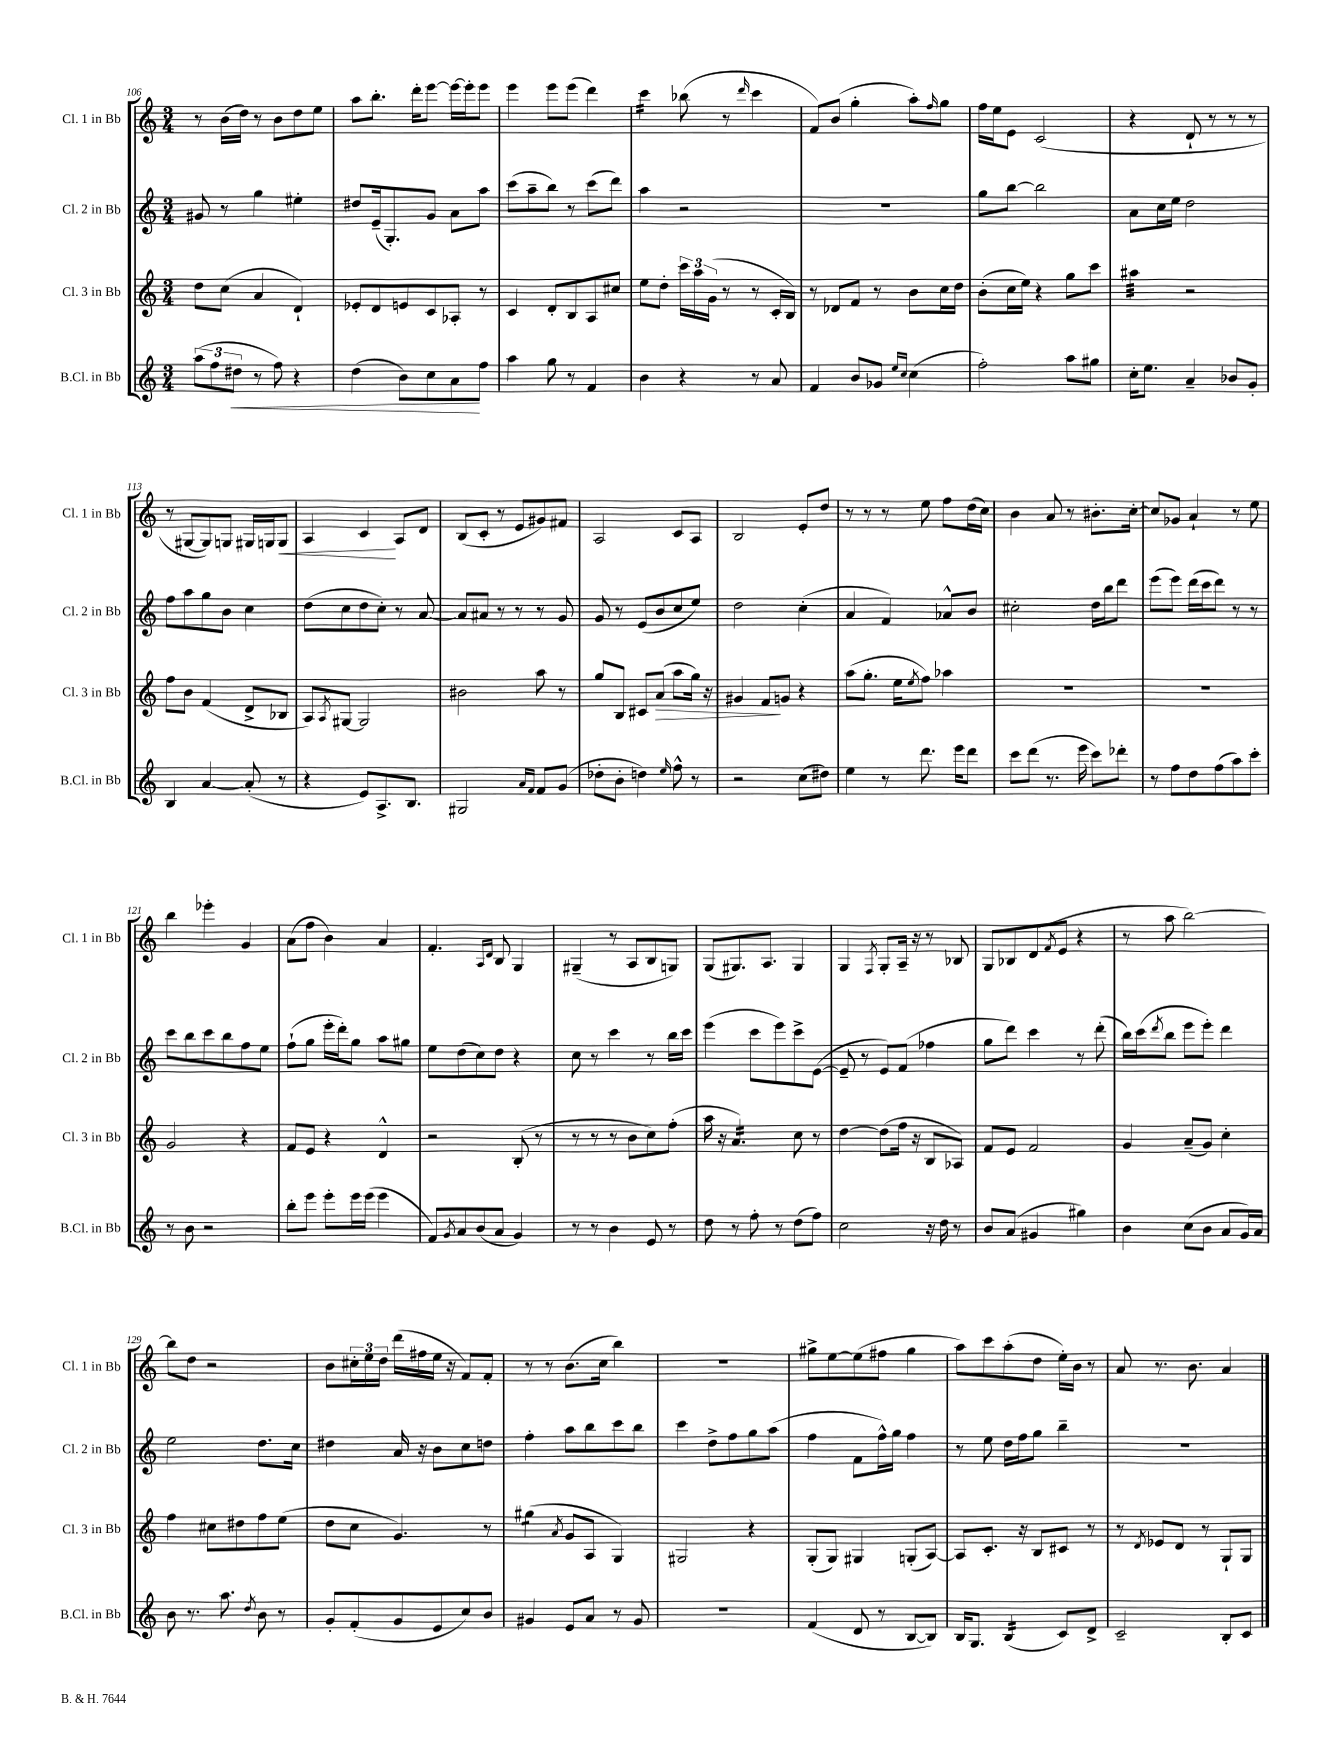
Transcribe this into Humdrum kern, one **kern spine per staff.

**kern	**kern	**kern	**kern
*staff4	*staff3	*staff2	*staff1
*clefG2	*clefG2	*clefG2	*clefG2
*k[]	*k[]	*k[]	*k[]
*M3/4	*M3/4	*M3/4	*M3/4
(12aa	8dd	8g#	8r
12ff	.	.	.
.	(8cc	8r	(16b
12dd#	.	.	.
.	.	.	16dd)
8r	4a	4gg	8r
8ff)	.	.	8b
4r	4d`)	4ee#'	8dd
.	.	.	8ee
=	=	=	=
(4dd	8e-'	8dd#	8aa
.	8d	(16e~	8.bb'
.	.	8.G')	.
8b)	8e	.	.
.	.	.	16ddd'
8cc	8c	8g	[8eee
8a	8A-'	8a	16eee_
.	.	.	16eee']
8ff	8r	8aa	8eee
=	=	=	=
4aa	4c	(8ccc	4eee
.	.	8aa~	.
8gg	8d'	8bb)	8eee
8r	8B	8r	(8eee
4f	8A	(8ccc	4ddd)
.	8cc#	8ddd)	.
=	=	=	=
4b	8ee	4aa	4ccc
.	8dd'	.	.
4r	24ccc	2r	(8bb-
.	24aa	.	.
.	(24g	.	.
.	8r	.	8r
.	.	.	16qqddd
8r	8r	.	4ccc
8a	16c'	.	.
.	16B)	.	.
=	=	=	=
4f	8r	2.r	8f)
.	8d-	.	(8b
8b	8f	.	4gg'
8g-	8r	.	.
16qqee	.	.	.
16qqcc	.	.	.
(4cc	8b	.	8aa')
.	.	.	16qqff
.	16cc	.	8gg
.	16dd	.	.
=	=	=	=
2ff')	(8b'	8gg	16ff
.	.	.	16ee
.	16cc	[8bb	8e
.	16ee)	.	.
.	4r	2bb]	(2c
8aa	8gg	.	.
8gg#	8ccc	.	.
=	=	=	=
16cc'	4aa#	8a	4r
8.ee	.	.	.
.	.	16cc	.
.	.	16ee	.
4a~	2r	2dd	8d`
.	.	.	8r
8b-	.	.	8r
8g'	.	.	8r
=	=	=	=
4B	8ff	8ff	8r
.	8b	8aa	[8G#
[4a	(4f	8gg	8G#])
.	.	8b	8G
(8a']	8d^	4cc	16G#
.	.	.	16G
8r	8B-	.	8G
=	=	=	=
4r	8A)	(8dd	4A
.	8qA	.	.
.	[8G#	8cc	.
8e)	2G#]	8dd	4c
8.A^	.	8cc')	.
.	.	8r	8A
8.B	.	.	.
.	.	[8a	8d
=	=	=	=
2G#	2b#	8a]	(8B
.	.	8a#	8c'
.	.	8r	8r
.	.	8r	8e
16qqa	.	.	.
16qqf	.	.	.
8f	8aa	8r	8g#)
(8g	8r	8g	8f#
=	=	=	=
8dd-'	8gg	8g	2A
8b'	8B	8r	.
4dd)	8c#	(8e	.
.	(8a	8b	.
16qqee	.	.	.
8ff^^	8aa	8cc	8c
8r	16gg)	8ee)	8A
.	16r	.	.
=	=	=	=
2r	4g#	2dd	2B
.	8f	.	.
.	8g	.	.
(8cc	4r	(4cc'	8e'
8dd#)	.	.	8dd
=	=	=	=
4ee	(8aa	4a	8r
.	8.gg'	.	8r
8r	.	4f)	8r
.	16ee	.	.
.	8qee	.	.
8.ddd	8ff)	.	8ee
.	4aa-	8a-^^	8ff
16eee	.	.	.
8ddd	.	8b	(16dd
.	.	.	16cc)
=	=	=	=
8ccc	2.r	2cc#'	4b
(8ddd	.	.	.
8.r	.	.	8a
.	.	.	8r
16eee	.	.	.
8ccc)	.	16dd	8.b#'
.	.	16bb	.
8ddd-'	.	8ddd	.
.	.	.	[16cc'
=	=	=	=
8r	2.r	(8eee	8cc]
8ff	.	8eee)	8g-
8dd	.	(16ddd	4a`
.	.	16ccc	.
(8ff	.	8ddd)	.
8aa)	.	8r	8r
8ccc'	.	8r	8ee
=	=	=	=
8r	2g	8ccc	4bb
8b	.	8bb	.
2r	.	8ccc	4eee-'
.	.	8bb	.
.	4r	8ff	4g
.	.	8ee	.
=	=	=	=
8bb'	8f	(8ff`	(8a
8eee	8e	8gg	8ff
8eee'	4r	16eee'	4b)
.	.	16ddd')	.
16eee	.	8gg	.
(16eee	.	.	.
4eee	4d^^	8aa	4a
.	.	8gg#	.
=	=	=	=
8f)	2r	8ee	4.f'
8qg	.	.	.
8a	.	(8dd	.
(8b	.	8cc)	.
.	.	.	16qqA
.	.	.	16qqd
8a	.	8dd	8B
4g)	(8B'	4r	4G
.	8r	.	.
=	=	=	=
8r	8r	8cc	(4G#~
8r	8r	8r	.
4b	8r	4ccc	8r
.	8b	.	8A
8e	8cc)	8r	8B
8r	(8ff'	16bb	8G)
.	.	16ccc	.
=	=	=	=
8dd	16aa	(4eee	(8G
.	16r	.	.
8r	4.a)	.	8.G#)
8ff'	.	8ccc	.
.	.	.	8.A
8r	.	8eee)	.
(8dd	8cc	8ccc^	4G#
8ff)	8r	([8e	.
=	=	=	=
2cc	[4dd	8e~]	4G
.	.	8r	.
.	.	.	8qF
.	(8dd]	8e)	8G'
.	16ff	(8f	16A~
.	16r	.	16r
16r	8B	4ff-	8r
16dd	.	.	.
8r	8A-)	.	8B-
=	=	=	=
8b	8f	8gg	8G
(8a	8e	8ddd)	8B-
4g#	2f	4ccc	(8d
.	.	.	8qf
.	.	.	8e
4gg#)	.	8r	4r
.	.	(8ddd'	.
=	=	=	=
4b	4g	16bb)	8r
.	.	(16ccc	.
.	.	8qddd	.
.	.	8bb	8aa
(8cc	(8a~	8eee	[2bb)
8b	8g)	8eee')	.
8a	4cc'	4ddd	.
16g)	.	.	.
16a	.	.	.
=	=	=	=
8b	4ff	2ee	8bb]
8.r	.	.	8dd
.	8cc#	.	2r
8.aa	.	.	.
.	8dd#	.	.
8qdd	.	.	.
8b	8ff	8.dd	.
8r	(8ee	.	.
.	.	16cc	.
=	=	=	=
8g'	8dd	4dd#	8b
(8f'	8cc	.	24cc#'
.	.	.	24ee
.	.	.	24dd
8g	4.g)	16a	(16ddd
.	.	16r	16ff#
8e	.	8b	16ee
.	.	.	16r
8cc)	.	8cc	8f)
8b	8r	8dd	8f'
=	=	=	=
4g#	(4gg#	4ff'	8r
.	.	.	8r
.	8qa	.	.
8e	8g	8aa	(8.b
8a	8A	8bb	.
.	.	.	16cc
8r	4G)	8ccc	4bb)
8g#	.	8bb	.
=	=	=	=
2.r	2G#	4ccc	2.r
.	.	8dd^	.
.	.	8ff	.
.	4r	8gg	.
.	.	(8aa	.
=	=	=	=
(4f	(8G'	4ff	8gg#^
.	8G)	.	[8ee
8d	4G#	8f	(8ee]
8r	.	16ff^^)	8ff#
.	.	16gg	.
[8B	(8G'	4ff	4gg#
8B])	[8A)	.	.
=	=	=	=
16B	8A]	8r	8aa)
8.G	.	.	.
.	8.c'	8ee	8ccc
(4B	.	16dd	(8aa'
.	16r	16ff	.
.	8B	8gg	8dd
8c)	8c#	4bb~	16ee')
.	.	.	16b
8d^	8r	.	8r
=	=	=	=
2c~	8r	2.r	8a
.	8qd	.	.
.	8e-	.	8.r
.	8d	.	.
.	.	.	8.b
.	8r	.	.
8B'	8G`	.	4a
8c	8G	.	.
==	==	==	==
*-	*-	*-	*-
